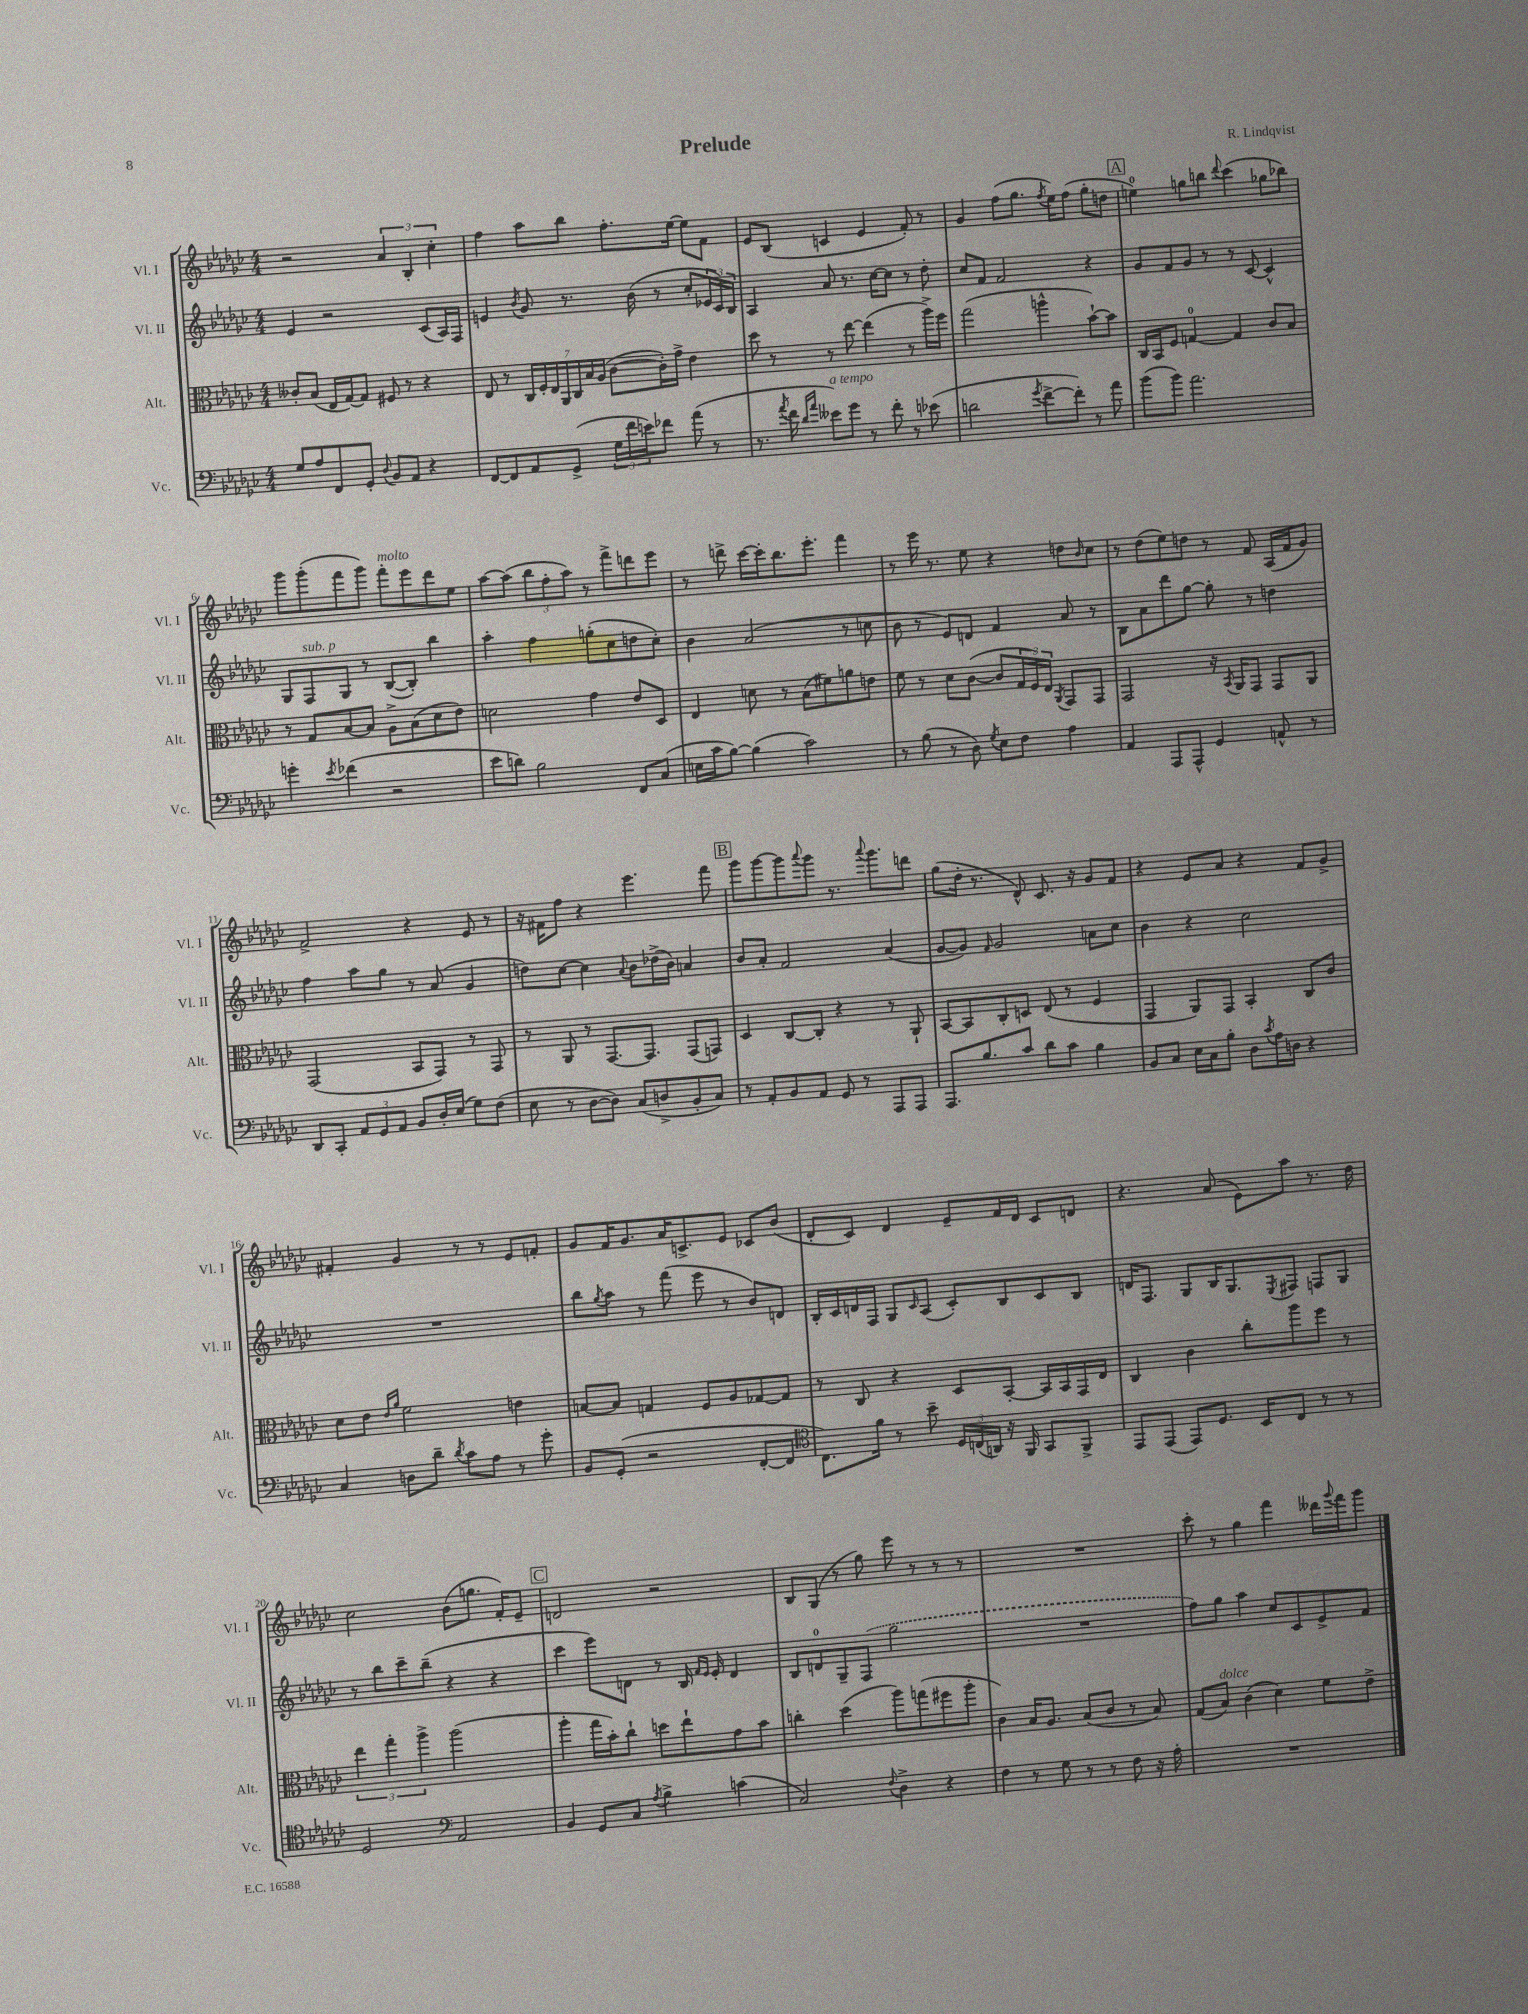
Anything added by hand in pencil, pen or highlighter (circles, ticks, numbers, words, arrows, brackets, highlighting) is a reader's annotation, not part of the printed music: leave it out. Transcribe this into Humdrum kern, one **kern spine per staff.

**kern	**kern	**kern	**kern
*part4	*part3	*part2	*part1
*staff4	*staff3	*staff2	*staff1
*I"Vc.	*I"Alt.	*I"Vl. II	*I"Vl. I
*I'Vc.	*I'Alt.	*I'Vl. II	*I'Vl. I
*clefF4	*clefC3	*clefG2	*clefG2
*k[b-e-a-d-g-c-]	*k[b-e-a-d-g-c-]	*k[b-e-a-d-g-c-]	*k[b-e-a-d-g-c-]
*M4/4	*M4/4	*M4/4	*M4/4
=1	=1	=1	=1
8G-/L	8c--X'/L	4e-/	2r
8A-/	(8B-/J	.	.
8FF/	16E-/LL	2r	.
.	[16G-/J)	.	.
8GG-'/J	8G-/J]	.	.
8qqD-/	.	.	.
8BB-/L	8F#X/	.	6a-/
8AA-/J	8r	.	.
.	.	.	6B-'/
4r	4r	(8c-/L	.
.	.	.	6cc-'\
.	.	16A-/L)	.
.	.	16F/JJ	.
=2	=2	=2	=2
[8FF/L	8E-/	4en/	4ff\
8FF/]	8r	.	.
.	.	8qb-/	.
8AA-/	28C-/LL	8g-/	8aa-\L
.	28F'/	.	.
.	28E-/	.	.
.	28AA-/	.	.
(8GG-^/J	.	8.r	8bb-\J
.	28C-/	.	.
.	28B-/	.	.
.	(28A-/JJ	.	.
24G-\LL	[8c-\L	.	8.ff'\L
24f\	.	.	.
.	.	(16b-\	.
24en\J)	.	.	.
8f-X\J	16c-'\L])	8r	.
.	16g-^\JJ	.	[16ee-\Jk
(8a-\	4e-\	8cc-'/L	8ee-\L]
8r	.	24e-X/L	8f\J
.	.	24c-/)	.
.	.	24B-/JJ	.
=3	=3	=3	=3
8.r	8dd-\	4A-/	8e-/L
.	8r	.	(8B-/J
8qa-/	.	.	.
16f\	.	.	.
16qqd-/LL	.	.	.
16qqa-/JJ	.	.	.
!LO:TX:a:i:t=a tempo	!	!	!
8e--X\L)	8r	8a-/	4cn/
8g-\J	[8ee-\	8.r	.
8r	(4ee-\]	.	4e-/
.	.	[16cc-\KL	.
8f'\	.	8cc-\J]	.
8r	8r	8r	8f'/)
(8e-X\	16aa-^\LL)	8dd-'\	8r
.	16ff\JJ	.	.
=4	=4	=4	=4
2dn\	(2gg-\	8cc-/L	4g-/
.	.	8f/J	.
.	.	2f/	(8ff\L
.	.	.	8.gg-\J
8qg-/	.	.	.
[8f^\L	4aan^^\	.	.
.	.	.	8qff/
.	.	.	16ee-\KL)
8f'\J])	.	.	(8ff\J
8r	[8b-`\L)	4r	8gg-'\L
8a-\	8b-\J]	.	8ddn\J
!!LO:REH:place=s1:t=A
=5	=5	=5	=5
(8b-\L	16C-/LL	8g-/L	4een\)
.	16BB-/J	.	.
8b-\J)	8F/J	8f/	.
2.a-\	[4Gn/	8g-/J	8ggn\L
.	.	8r	8bbn\J
.	.	.	8qqddd-/
.	4G/]	8r	(4ccc-\
.	.	[8c-/	.
.	8c-/L	4c-^^/]	8gg-X\L
.	8B-/J	.	8bb-X\J)
!!LO:LB:g=z
=6	=6	=6	=6
4gn'\	8r	8G-/L	8ggg-\L
!	!	!LO:TX:a:i:t=sub. p	!
.	8G-/L	8F/	(8ggg-'\
8qe-/	.	.	.
(4f-X\	[8B-/	8G-/J	8fff\
.	8B-/J]	8r	8ggg-\J)
!	!	!	!LO:TX:a:i:t=molto
2r	8A-^\L	([8B-/L	8fff'\L
.	(8B-\	8B-'/J])	8eee-\
.	8d-\	4bb-\	8ddd-\
.	8e-\J)	.	8ee-\J
=7	=7	=7	=7
8e-\L	2dn\	4aa-'\	[8aa-\L
8dn\J)	.	.	(8aa-\J]
2B-\	.	4ff\	12bb-\L
.	.	.	12ff'\
.	.	.	12aa-\J)
.	4g-\	(8ggn'\L	8r
.	.	8cc-\	8fff^\L
8FF/L	8e-/L	8ddn\	8dddn\
(8C-/J	8D-/J	8cc-'\J)	8eee-\J
=8	=8	=8	=8
16En\LL	4E-/	4b-\	8r
16c-\J	.	.	.
[8B-\J)	.	.	8dddn^\
(4B-\]	8dn\	(2a-/	[16ccc-\LL
.	.	.	16ccc-'\J]
.	8r	.	8.bb-\
2c-\)	(8B-\L	.	.
.	.	.	8.eee-'\J
.	8f#X\)	.	.
.	8an\	8r	4fff\
.	8en\J	8ccn\	.
=9	=9	=9	=9
8r	8f\	8b-\	8r
(8B-\	8r	8r	16eee-\
.	.	.	8.r
8r	8d-\L	8e-/L)	.
8D-\)	([8c-\J	8dn/J	8ee-\
8qG-/	.	.	.
8E-\L	8c-/L]	4f/	4r
8F\J	24G-/L	.	.
.	24F/)	.	.
.	24E-/JJ	.	.
.	8qAA-/	.	.
4A-\	8GG-/L	8a-/	8ddn\L
.	.	.	16qqb-/
.	8GG-/J	8r	8cc-\J
=10	=10	=10	=10
4AA-/	2GG-/	8B-\L	8r
.	.	8a-\	(8dd-\L
8AAA-/L	.	8ddd-\	8ee-\)
8AAA-^^/J	.	[8gg-\J	8ddn\J
4GG-/	16r	8gg-'\]	8r
.	8qBB-/	.	.
.	16AA-/KL	.	.
.	8GG-/J	8r	8f/
8AAn^^/	8GG-/L	4ddn\	(16A-/LL
.	.	.	16f/J
8r	8AA-/J	.	8g-/J)
!!LO:LB:g=z
=11	=11	=11	=11
8DD-/L	(2GG-/	4ff\	2f^/
8CC-'/J	.	.	.
12AA-/L	.	8aa-\L	.
12GG-/	.	.	.
.	.	8gg-\J	.
12AA-/J	.	.	.
8BB-/L	8BB-/L	8r	4r
16D-'/L	8GG-/J)	(8a-/	.
(16E-/JJ	.	.	.
8G-\L)	8r	4g-/	8e-/
(8F\J	8GG-/	.	8r
=12	=12	=12	=12
8E-\	8r	8ddn\L)	16r
.	.	.	16f#X\KL
8r	8AA-/	[8cc-\J	8ff\J
[8D-\L	8r	4cc-\]	4r
8D-\J])	[8.GG-/L	.	.
.	.	8qqa-/	.
(8C-/L	.	8b-\L	4.eee-\
.	8.GG-/J]	.	.
8Dn^/	.	(16dd-X^\L	.
.	.	16b-\JJ)	.
8BB-'/	(8GG-/L	4an/	.
8C-/J)	8GGn/J)	.	8fff\
!!LO:REH:place=s1:t=B
=13	=13	=13	=13
8r	4D-/	8b-/L	8ggg-\L
8AA-'/L	.	8a-'/J	[8ggg-\
8BB-/	[8C-/L	2f/	8ggg-\]
.	.	.	8qqaaa-/
8AA-/J	8C-'/J]	.	8ggg-\J
8GG-/	4r	.	8.r
8r	.	.	.
.	.	.	8qqaaa-/
.	.	.	8.ggg-\L
8AAA-/L	8r	(4a-/	.
8AAA-/J	8AA-`/	.	8dddn\J
=14	=14	=14	=14
8.AAA-/L	[8BB-/L	[8g-/L	(8gg-\L
.	8BB-/]	8g-/J])	16dd-'\Jk
8.B-/	.	.	8.r
.	.	16qqf/	.
.	8C-'/	2g-/	.
8c-/J	8Dn/J	.	8d-^^/)
8d-\L	(8E-/	.	8.c-/
8c-\J	8r	.	.
.	.	.	16r
4B-\	4F/	8an\L	8g-/L
.	.	8cc-\J	8f/J
=15	=15	=15	=15
8BB-/L	4GG-/	4b-\	4r
8C-/J	.	.	.
16E-\LL	8AA-/L)	4r	8e-/L
16C-\J	.	.	.
8B-'\J	8GG-/J	.	8a-/J
8D-\L	4BB-'/	2cc-\	4r
8qc-/	.	.	.
16A-\L	.	.	.
16Dn\JJ	.	.	.
4r	8C-/L	.	8f/L
.	8c-/J	.	8g-^/J
!!LO:LB:g=z
=16	=16	=16	=16
4C-/	8d-\L	1r	4f#X'/
.	8e-\J	.	.
.	16qqe-/LL	.	.
.	16qqa-/JJ	.	.
8Dn\L	2f\	.	4g-/
8d-~\J	.	.	.
8qd-/	.	.	.
8c-\L	.	.	8r
8A-\J	.	.	8r
8r	4en\	.	8e-/L
8g-'\	.	.	8fn'/J
=17	=17	=17	=17
8BB-/L	[8Bn/L	8bb-\L	8g-/L
.	.	8qgg-/	.
(8GG-'/J	8B/J]	8aa-\J	16f/K
.	.	.	8.g-/
2r	4Gn/	8r	.
.	.	(8fff\	16a-/K
.	.	.	8.cn^/
.	8F/L	8eee-\	.
.	8A-/	8r	8e-/J
[8FF'/L	[8G-X/	8b-/L)	8c-X/L
8FF/J]	8G-/J]	8dn/J	(8b-/J
=18	=18	=18	=18
*clefC4	*	*	*
8.C-\L)	8r	16B-'/LL	8d-'/L
.	.	16c-/	.
.	8C-/	16dn/	8c-/J)
16f\Jk	.	16F/JJ	.
8r	4r	8G-/L	4d-/
.	.	16qqc-/	.
8b-~\	.	(8A-/J	.
24D-/LL	8D-/L	8c-'/L)	8e-~/L
(24Cn/	.	.	.
24AAn/JJ)	.	.	.
16r	[8BB-'/J	8B-/	16f/L
16FF/	.	.	16d-/JJ
8GG-/L	16BB-/LL]	8c-/	8c-/L
.	16BB-/	.	.
8FF^/J	16GG-/	8B-/J	8dn/J
.	16E-/JJ	.	.
=19	=19	=19	=19
8EE-/L	4C-/	16dn/KL	4.r
.	.	8.F/J	.
(8EE-/J	.	.	.
8EE-/L)	4c-\	8G-/L	.
8.D-/J	.	16B-/K	(8a-/
.	.	8.G-/	.
.	8cc-'\L	.	8e-\L)
16BB-/KL	.	.	.
.	.	8qE-/	.
8C-/J	8aa-\	8F#X/J	8aa-\J
8r	8ff\J	8Fn/L	8.r
8r	8r	8G-/J	.
.	.	.	16dd-\
!!LO:LB:g=z
=20	=20	=20	=20
2D-/	6ee-\	8r	2cc-\
.	.	8bb-\L	.
.	6gg-'\	.	.
.	.	8ccc-~\	.
.	6aa-^\	.	.
.	.	(8bb-~\J	.
*clefF4	*	*	*
2AA-/	(2aa-\	4r	(8b-\L
.	.	.	8.ggn\J
.	.	4r	.
.	.	.	16f'/KL)
.	.	.	8e-~/J
!!LO:REH:place=s1:t=C
=21	=21	=21	=21
4BB-/	4aa-'\	4ccc-\	2dn/
8GG-/L	16gg-\LL	8eee-\L)	.
.	16b-'\J)	.	.
8C-/J	8cc-`\J	8dn\J	.
8qA-/	.	.	.
4B-^\	8ddn\L	8r	2r
.	8ee-`\	16B-/	.
.	.	16qqf/LL	.
.	.	16qqe-/JJ	.
.	.	16e-'/	.
(4cn\	8g-\	4d/	.
.	8b-\J	.	.
=22	=22	=22	=22
2C-/)	4ccn'\	8B-/L	8B-/L
.	.	8dn/	(8G-/J
.	(4dd-\	8G-~/	8r
.	.	(8F/J	8gg-\)
8qqF/	.	.	.
4D-^\	8aa-\L)	2gg-\	8eee-\
.	(8ggn\	.	8r
4r	8ff#X\	.	8r
.	8aa-'\J	.	8r
=23	=23	=23	=23
4F\	4c-\)	1r	1r
8r	16B-/KL	.	.
.	8.A-/J	.	.
8G-\	.	.	.
8r	(8B-/L	.	.
8r	8c-/J	.	.
8F\	8r	.	.
16r	8B-/)	.	.
16A-'\	.	.	.
=24	=24	=24	=24
1r	(8G-/L	8ff\L)	8ccc-'\
!	!LO:TX:a:i:t=dolce	!	!
.	8B-/J)	8gg-\J	8r
.	(4c-\	4aa-\	4gg-\
.	4d-\)	8cc-/L	4fff\
.	.	8c-/	.
.	8f\L	8e-^/	16ddd--X\LL
.	.	.	8qqggg-/
.	.	.	16fff\J
.	8e-^\J	8f/J	8ggg-\J
==	==	==	==
*-	*-	*-	*-
